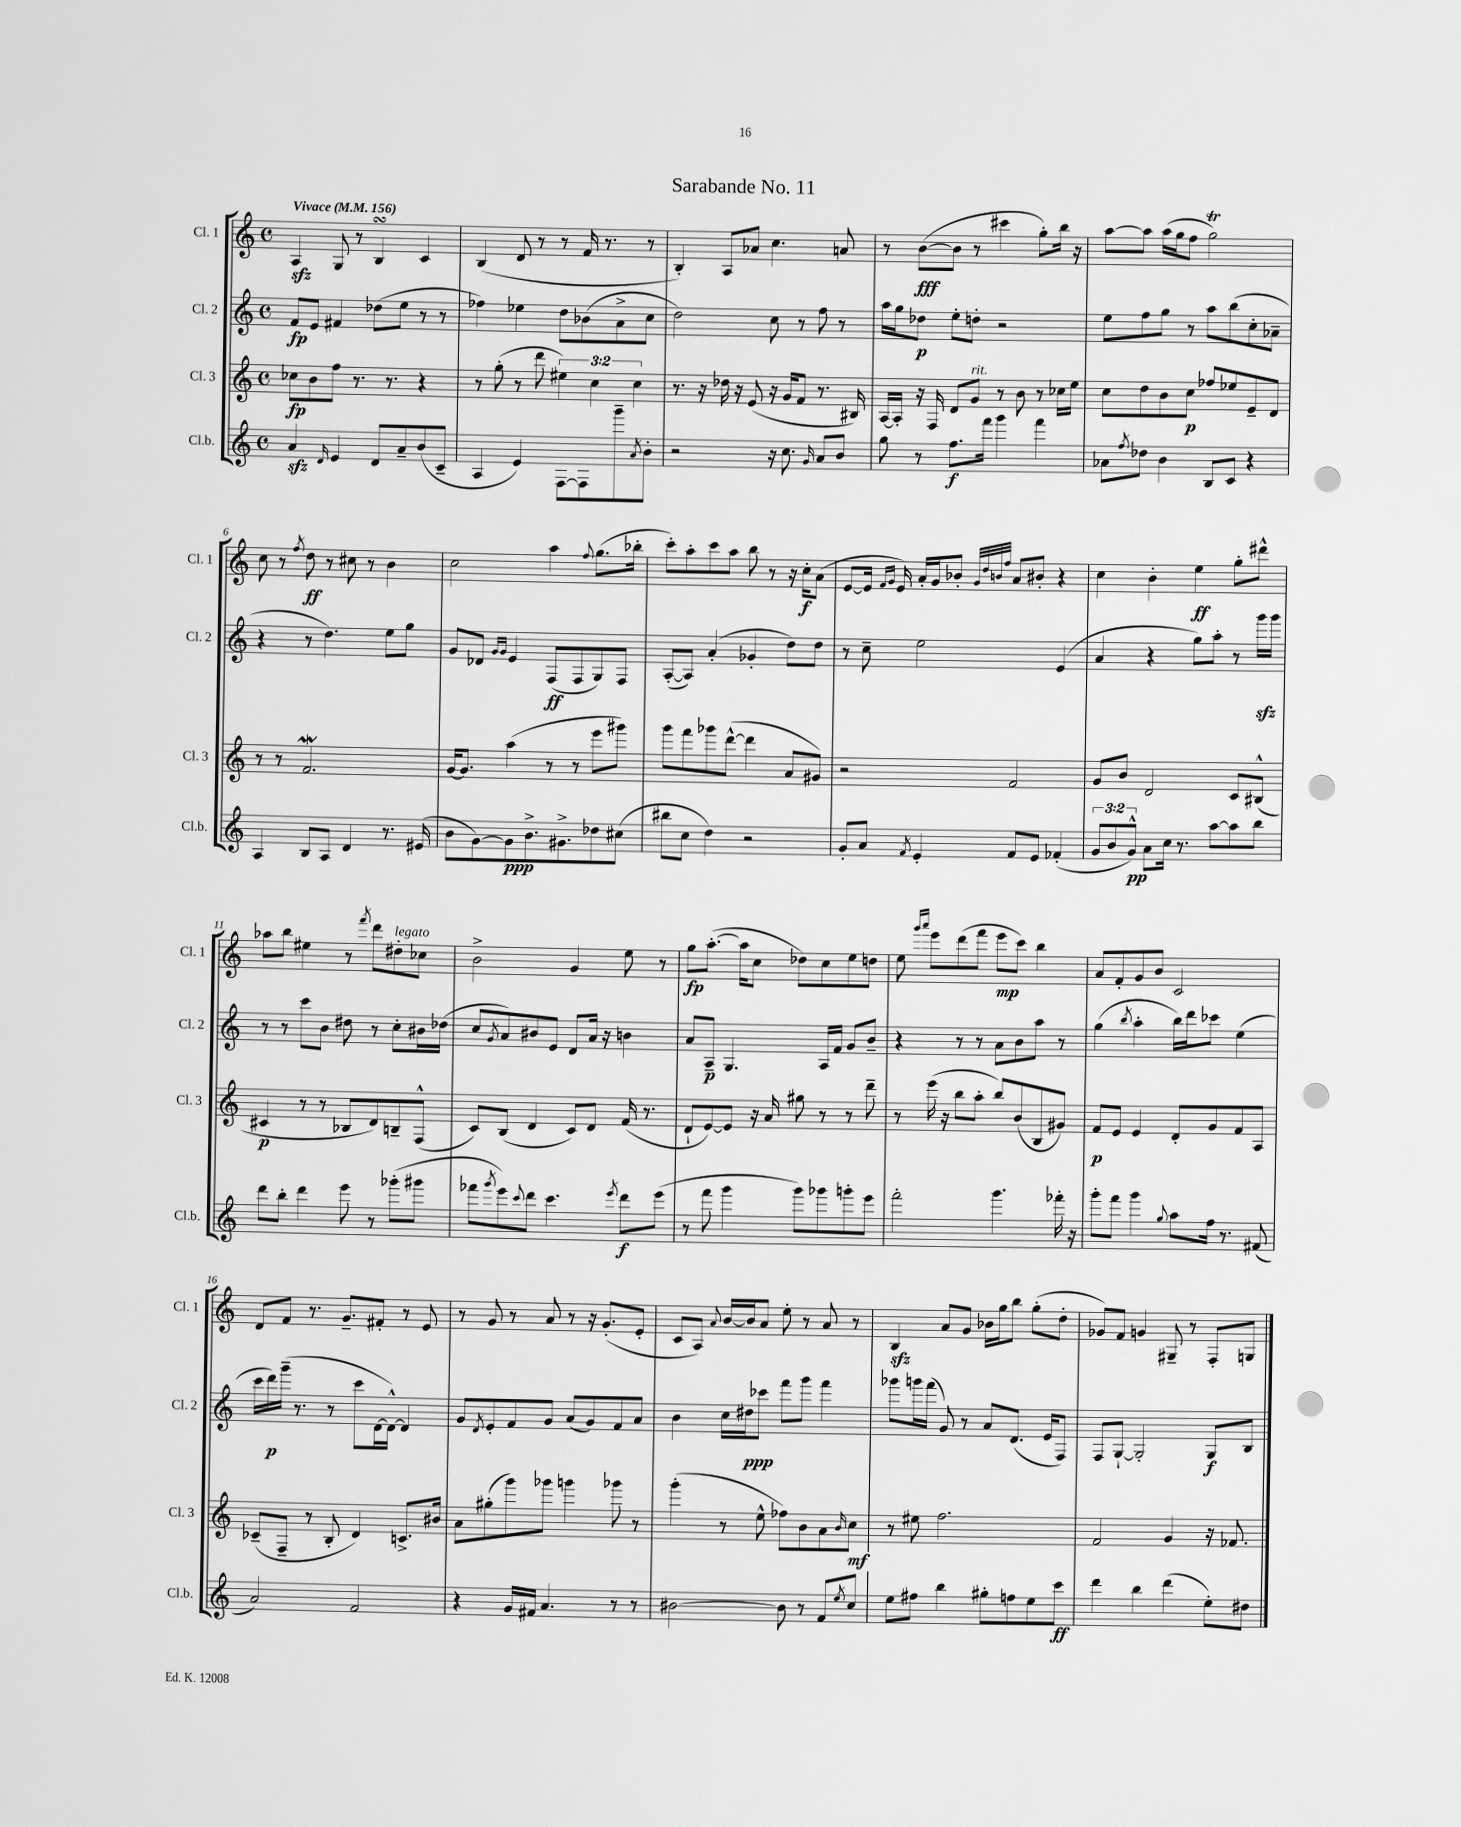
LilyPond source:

\header { title = "Sarabande No. 11" }
<<
\new StaffGroup <<
\new Staff = "s0" \with { instrumentName = "Cl. 1" shortInstrumentName = "Cl. 1" } {
    \clef treble \key c \major \defaultTimeSignature \time 4/4 \tempo "Vivace" 4 = 156
    a4\sfz g8 r8 b4\turn c'4 |
    b4( d'8 r8 r8 f'16 r8. r8 |
    b4-.) a8 aes'8 c''4. a'8 |
    r8 b'8~\fff( b'8 r8 cis'''4 g''8-.) b''16 r16 |
    a''8~ a''8 a''16( g''16 f''8 g''2\trill) |
    c''8 r8 \acciaccatura { f''8 } d''8\ff r8 cis''8 r8 b'4 |
    c''2 a''4 \appoggiatura { f''8 } g''8.( bes''16-. |
    c'''8-.) a''8-. c'''8 a''8 b''8 r8 r16 c''16-.\f a'8( |
    e'8~ e'16 \grace { f'16 g'16 } e'16) a'16-. g'16 bes'8-. \grace { g'32 d''32 b'32 f''32 } a'8 bis'8-. r4 |
    c''4 b'4-. e''4\ff g''8-. dis'''8-^ |
    aes''8 b''8 eis''4 r8 \acciaccatura { f'''8 } d'''8 dis''8-.^\markup { \italic "legato" } ces''8 |
    b'2-> g'4 e''8 r8 |
    g''8\fp a''8.~-.( a''16 c''8 des''8) c''8 e''8 d''8 |
    e''8 \grace { g'''16 a'''16 } e'''8 d'''8( f'''8 e'''8\mp c'''8) b''4 |
    a'8 f'8-. g'8 b'8 c'2 |
    d'8 f'8 r8. g'8.-- fis'8-. r8 e'8 |
    r8 g'8 r8 a'8 r8 r16 g'8.-.( e'8-. |
    c'8 a8) \appoggiatura { a'8 } b'16~ b'16 a'8 e''8-. r8 a'8 r8 |
    b4\sfz a'8 g'8 bes'16 g''16 b''8 g''8-.( d''8-. |
    ges'8) f'8 g'4 gis8-- r8 f8-. g8 \bar "|." |
}
\new Staff = "s1" \with { instrumentName = "Cl. 2" shortInstrumentName = "Cl. 2" } {
    \clef treble \key c \major \defaultTimeSignature \time 4/4
    f'8\fp e'8 fis'4 des''8( e''8 r8 r8 |
    fes''4) ees''4 d''8 bes'8( a'8-> c''8 |
    d''2) c''8 r8 f''8 r8 |
    a''16 g''16 des''8\p e''8-. d''8-. r2 |
    e''8 f''8 g''8 r8 a''8 b''8( c''8-. aes'8-- |
    r4 r8 d''4.) e''8 g''8 |
    g'8 des'8 \grace { g'16 g'16 } e'4 f8\ff( f8 g8) f8 |
    a8~-.( a8) a'4-.( ges'4-. d''8) d''8 |
    r8 c''8-- e''2 e'4( |
    a'4 r4 g''8) a''8-. r8 g'''16\sfz g'''16 |
    r8 r8 c'''8 b'8 dis''8 r8 c''8-. bis'16 des''16( |
    c''8 \acciaccatura { g'8 } a'8) bis'8 e'8 d'8 a'16 r16 b'4 |
    a'8 a8--\p g4. a16 f'16 g'8 b'8-- |
    r4 r8 r8 a'8 b'8 a''8 r8 |
    g''4( \acciaccatura { b''8 } a''4-. b''16) d'''16 ces'''8 e''4( |
    c'''16 d'''16\p) g'''16--( r8. r8 c'''8 d'16~ d'16~-^) d'4 |
    g'8 \acciaccatura { d'8 } e'8-. f'8 g'8 a'8( g'8) f'8 a'8 |
    b'4 c''16 dis''16\ppp ces'''8 f'''8 g'''8 f'''4 |
    ges'''8 g'''16 f'''16( g'8) r8 a'8 d'8.( e'16 f8) |
    f8 g8~-! g2-. g8\f b8 \bar "|." |
}
\new Staff = "s2" \with { instrumentName = "Cl. 3" shortInstrumentName = "Cl. 3" } {
    \clef treble \key c \major \defaultTimeSignature \time 4/4 \override Staff.TupletNumber.text = #tuplet-number::calc-fraction-text
    ces''8\fp b'8 f''8 r8. r8. r4 |
    r8 g''8-.( r8 d'''8 \tuplet 3/2 { eis''4) c''4 c''4 } |
    r8. r16 des''16 r16 e'8( r16 g'16 f'8 r8. bis16) |
    a16~ a16-. r16 f16 d'8 g'8^\markup { \italic "rit." } r8 b'8 r8 ces''16 e''16 |
    c''8 d''8 b'8 c''8\p fes''8 ees''8 e'8-- d'8 |
    r8 r8 f'2.\mordent |
    g'16~ g'8. a''4( r8 r8 e'''8 gis'''8) |
    g'''8 f'''8 ges'''8 d'''8~-^( d'''4 a'8 gis'8) |
    r2 f'2 |
    g'8 b'8 d'2 c'8 bis8-^( |
    cis'4\p r8 r8 bes8 d'8) b8-- f8-^( |
    c'8) b8( d'4 c'8) d'8 f'16( r8. |
    d'8-! e'8~) e'8 r16 a'16 gis''8 r8 r8 d'''8-- |
    r8 e'''16( r16 b''8 a''8-. b''8) b'8( b8 gis'8) |
    f'8\p e'8 e'4 d'8-. g'8 f'8 a8 |
    ces'8--( f8-- r8 b8-. d'4) c'8.-> bis'16 |
    a'8 gis''8-.( g'''8) ges'''8 g'''4 ges'''8 r8 |
    g'''4-.( r8 e''8-^ fes''8) b'8 a'8 \grace { b'16 } c''8\mf |
    r8 eis''8 f''2. |
    f'2 g'4 r16 fes'8. \bar "|." |
}
\new Staff = "s3" \with { instrumentName = "Cl.b." shortInstrumentName = "Cl.b." } {
    \clef treble \key c \major \defaultTimeSignature \time 4/4 \override Staff.TupletNumber.text = #tuplet-number::calc-fraction-text
    a'4\sfz \grace { d'16 } e'4 d'8 a'8-- b'8( c'8-- |
    a4 e'4) f8~ f8 g'''8-- \acciaccatura { a'8 } b'8-. |
    r2 r16 c''8. \grace { g'16 } a'8 b'8 |
    g''8 r8 f''8.\f f'''16 g'''4 f'''4 |
    aes'8 \acciaccatura { f''8 } des''8 b'4 b8 c'8 r4 |
    a4 b8 a8 d'4 r8. eis'16( |
    b'8 g'8~) g'8\ppp b'8.-> gis'8.-> des''8 cis''8( |
    bis''8 c''8 d''4) r2 |
    g'8-. a'8 \acciaccatura { f'8 } e'4-. f'8 e'8 fes'4-.( |
    \tuplet 3/2 { g'8 b'8 g'8-^\pp) } a'8 c''16 r8. a''8~ a''8 b''8 |
    d'''8 b''8-. d'''4 e'''8 r8 ges'''8-.( gis'''8 |
    fes'''8 \acciaccatura { g'''8 } e'''8) \appoggiatura { c'''8 } d'''8 c'''4. \acciaccatura { e'''8 } d'''8\f e'''8( |
    r8 f'''8 g'''4 g'''8) ges'''8 g'''8-. e'''8 |
    f'''2-. g'''4. fes'''16-. r16 |
    g'''8-. f'''8 g'''4 \appoggiatura { g''8 } a''8 f''16 r8. fis'8( |
    a'2) f'2 |
    r4 g'16 fis'16 a'4. r8 r8 |
    bis'2~ bis'8 r8 f'8 \acciaccatura { e''8 } c''8 |
    e''8 fis''8 b''4 gis''8-. f''8 e''8 c'''8\ff |
    d'''4 b''4 d'''4( e''8-.) dis''8 \bar "|." |
}
>>
>>
